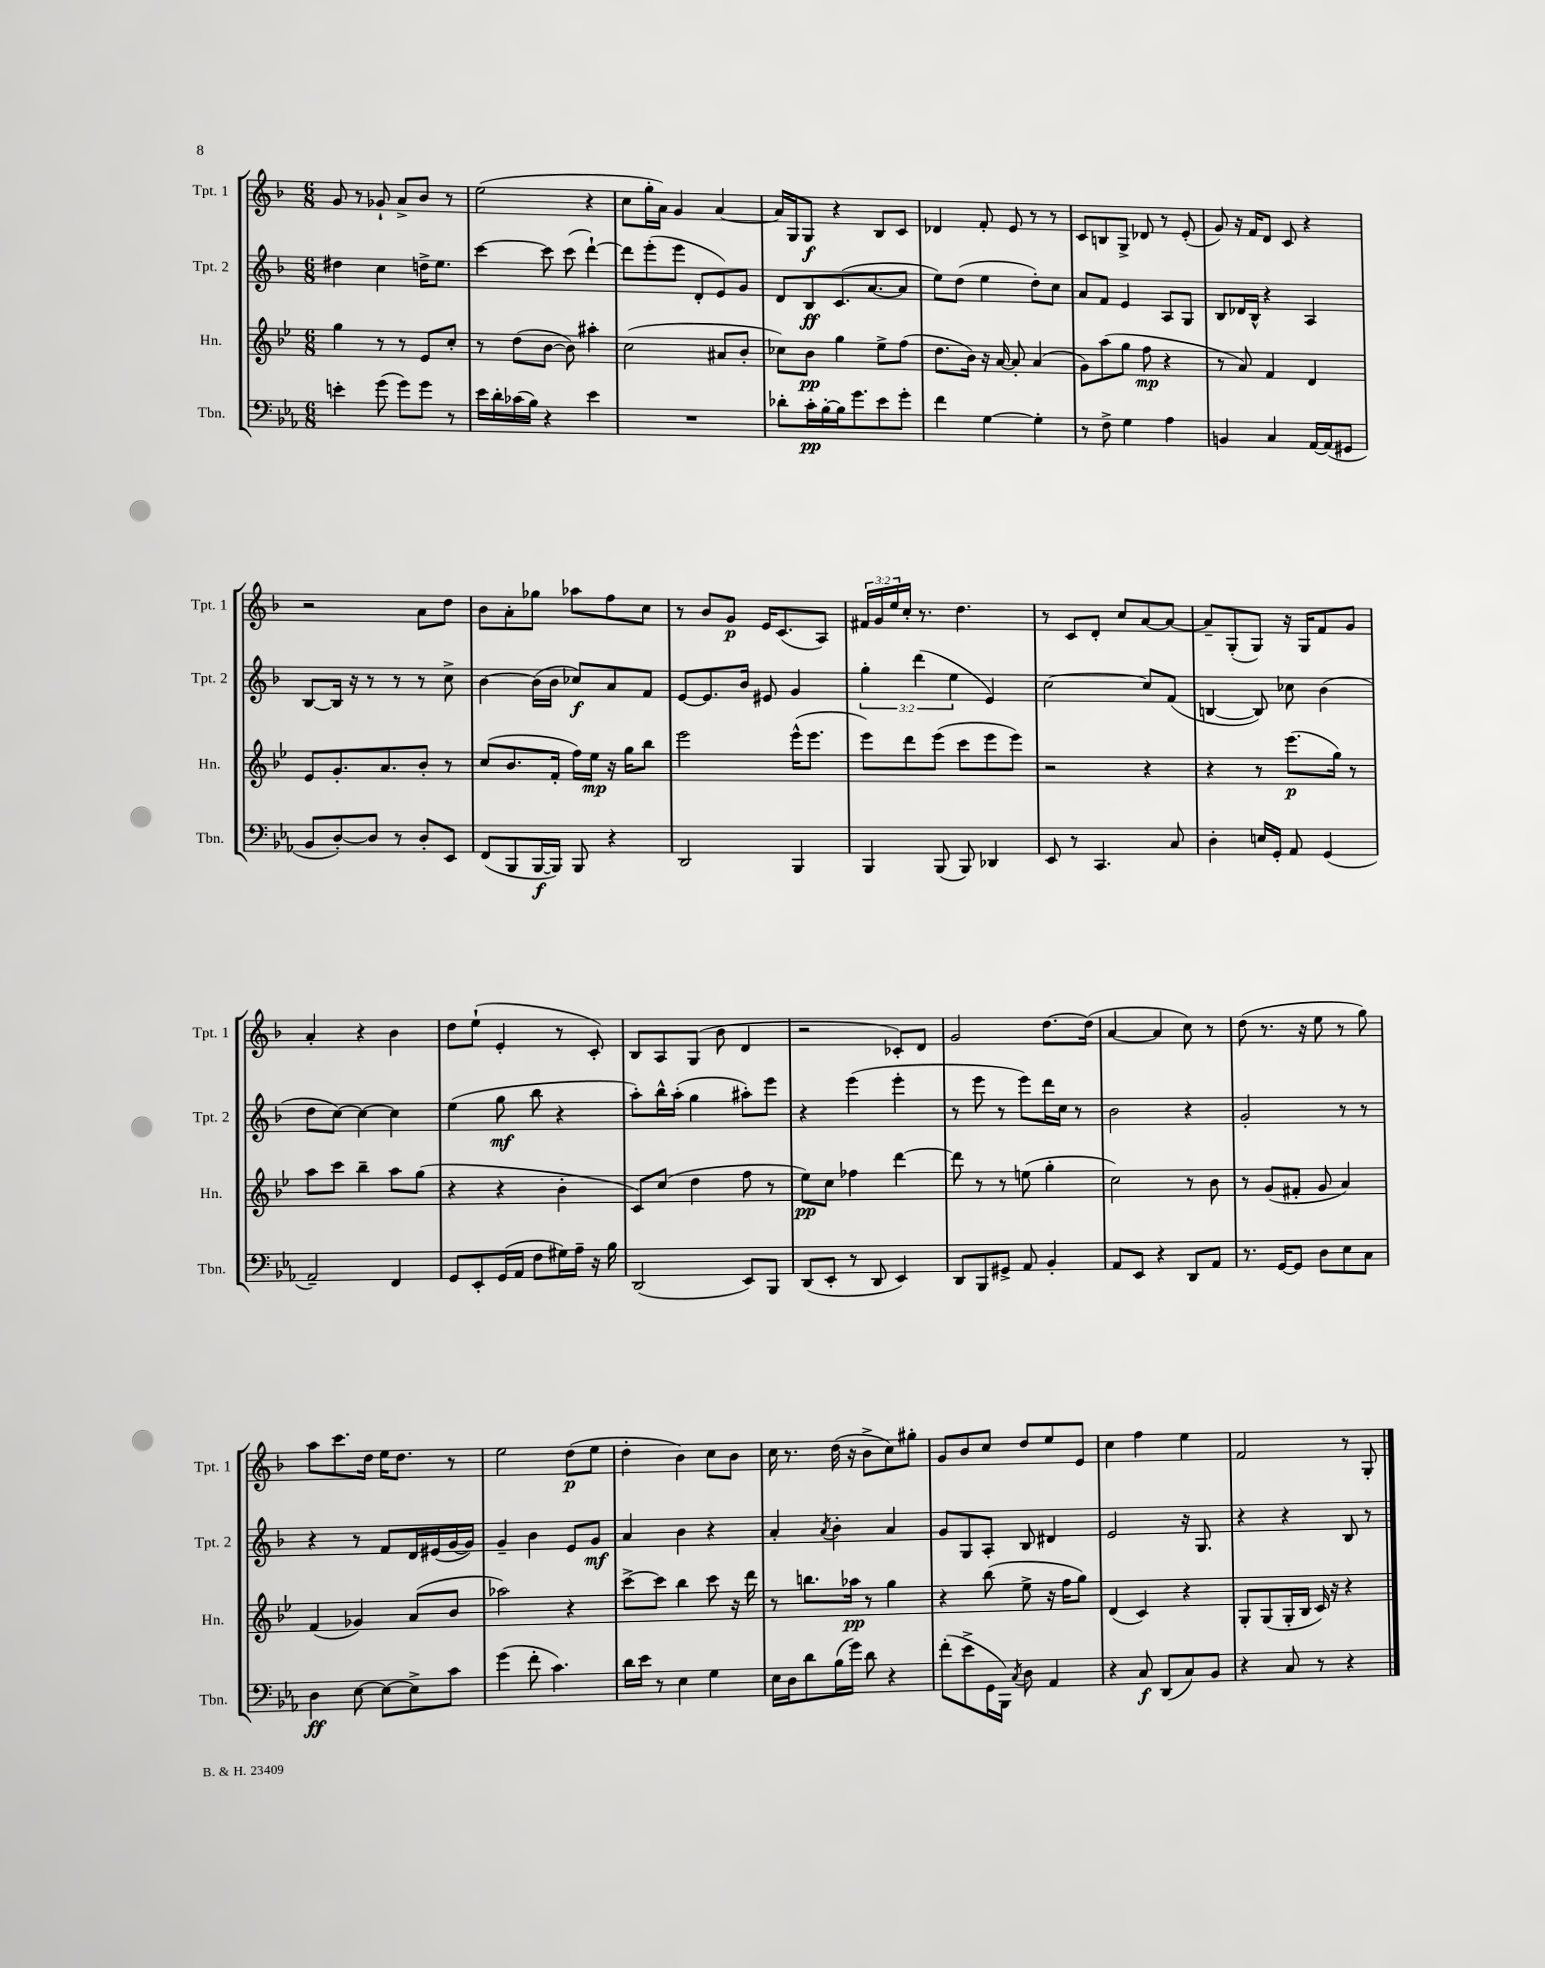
<<
\new StaffGroup <<
\new Staff = "s0" \with { instrumentName = "Tpt. 1" shortInstrumentName = "Tpt. 1" } {
    \clef treble \key f \major \numericTimeSignature \time 6/8 \override Staff.TupletNumber.text = #tuplet-number::calc-fraction-text
    g'8 r8 ges'8-! a'8-> bes'8 r8 |
    e''2( r4 |
    c''8 g''16-. a'16) g'4 a'4~ |
    a'16 g16 g8\f r4 bes8 c'8 |
    des'4 f'8-. e'8 r8 r8 |
    c'8 b8 g8-> des'8 r8 e'8-.( |
    g'8) r16 f'16 d'8 c'8 r4 |
    r2 a'8 d''8 |
    bes'8 a'8-. ges''8 aes''8 f''8 c''8 |
    r8 bes'8 g'8\p e'16 c'8.( a8) |
    \tuplet 3/2 { fis'16 g'16 e''16 } c''16-. r8. d''4. |
    r8 c'8 d'8-. c''8 a'8~ a'8~ |
    a'8-- g8-.( g8) r16 g16 f'8 g'8 |
    a'4-. r4 bes'4 |
    d''8 e''8-!( e'4-. r8 c'8-.) |
    bes8 a8 g8( bes'8 d'4 |
    r2 ces'8-.) d'8 |
    g'2 d''8.~ d''16( |
    a'4~ a'4 c''8) r8 |
    d''8( r8. r16 e''8 r8 g''8) |
    a''8 c'''8. d''16 e''16 d''8. r8 |
    e''2 d''8\p( e''8 |
    d''4-. bes'4) c''8 bes'8 |
    c''16 r8. d''16( r16 bes'8-> c''8) gis''8-. |
    g'8 bes'8 c''8 d''8 e''8 e'8 |
    c''4 f''4 e''4 |
    f'2 r8 g8-. \bar "|." |
}
\new Staff = "s1" \with { instrumentName = "Tpt. 2" shortInstrumentName = "Tpt. 2" } {
    \clef treble \key f \major \numericTimeSignature \time 6/8 \override Staff.TupletNumber.text = #tuplet-number::calc-fraction-text
    dis''4 c''4 d''16-> e''8. |
    c'''4~ c'''8 c'''8( d'''4~-!) |
    d'''8 e'''8-.( e'''8 d'8-. e'8) g'8 |
    d'8 bes8\ff c'8.( a'8.~ a'8 |
    e''8) d''8( e''4 d''8-.) c''8 |
    a'8 f'8 e'4 a8 g8 |
    bes8 des'16 bes16-^ r4 a4 |
    bes8~ bes16 r16 r8 r8 r8 c''8-> |
    bes'4~ bes'16( bes'16 ces''8\f) a'8 f'8 |
    e'8~ e'8. bes'16 eis'8 g'4 |
    \tuplet 3/2 { g''4-. d'''4( e''4 } e'4) |
    c''2~ c''8 f'8( |
    b4~ b8) ces''8 bes'4( |
    d''8 c''8~) c''4~ c''4 |
    e''4( g''8\mf bes''8 r4 |
    a''8-.) bes''16-^ a''16-.( g''4 ais''8-.) e'''8 |
    r4 e'''4( e'''4-. |
    r8 e'''8 r8 e'''8) d'''16 c''16 r8 |
    bes'2 r4 |
    g'2-. r8 r8 |
    r4 r8 f'8 d'16 eis'16( g'16~ g'16) |
    g'4-- bes'4 e'8 g'8\mf |
    a'4 bes'4 r4 |
    a'4-. \acciaccatura { a'8 } bes'4-. a'4 |
    g'8 g8 a8-. bes8 dis'4 |
    e'2 r16 g8. |
    r4 r4 bes8 r8 \bar "|." |
}
\new Staff = "s2" \with { instrumentName = "Hn." shortInstrumentName = "Hn." } {
    \clef treble \key bes \major \numericTimeSignature \time 6/8
    g''4 r8 r8 ees'8 c''8-. |
    r8 d''8( bes'8~ bes'8) ais''4-. |
    c''2( ais'8 bes'8-. |
    ces''8) bes'8\pp g''4 ees''8-> f''8( |
    d''8. bes'16) r16 a'16~ a'8-. a'4( |
    g'8) a''8( g''8 f''8\mp r4 |
    r8 a'8) f'4 d'4 |
    ees'8 g'8.-. a'8. bes'8-. r8 |
    c''8( bes'8. f'16-. f''16) ees''16\mp r16 g''16 bes''8 |
    ees'''2 ees'''16-^( ees'''8. |
    ees'''8) d'''8 ees'''8( c'''8 ees'''8 ees'''8) |
    r2 r4 |
    r4 r8 ees'''8.\p( g''16) r8 |
    a''8 c'''8 bes''4-- a''8 g''8( |
    r4 r4 bes'4-. |
    c'8) c''8( d''4 f''8 r8 |
    ees''8\pp) c''8 fes''4 d'''4~ |
    d'''8 r8 r8 e''8( g''4-. |
    c''2) r8 bes'8 |
    r8 g'8( fis'8-. g'8 a'4) |
    f'4( ges'4) a'8( bes'8 |
    aes''2) r4 |
    c'''8~-> c'''8 bes''4 c'''8 r16 d'''16 |
    r8 b''8. aes''16\pp r8 g''4 |
    r4 bes''8( ees''8-> r16 f''16 g''8) |
    d'4( c'4) r4 |
    g8-. g8( g16-. bes16 c'16) r16 r4 \bar "|." |
}
\new Staff = "s3" \with { instrumentName = "Tbn." shortInstrumentName = "Tbn." } {
    \clef bass \key ees \major \numericTimeSignature \time 6/8
    e'4-. g'8( g'8) g'8 r8 |
    ees'16 d'16-. ces'16( bes16) r4 ees'4 |
    R2. |
    des'8-. c'16-.\pp bes16~-. bes16 g'8. ees'8 g'8-. |
    f'4 g4~ g4-. |
    r8 f8-> g4 aes4 |
    b,4 c4 aes,16~ aes,16( gis,8 |
    bes,8 d8~-.) d8 r8 d8-. ees,8 |
    f,8( bes,,8 bes,,16~\f bes,,16) bes,,8 r4 |
    d,2 bes,,4 |
    bes,,4 bes,,8( bes,,8) des,4 |
    ees,8 r8 c,4. c8 |
    d4-. e16 g,16-. aes,8 g,4( |
    aes,2--) f,4 |
    g,8 ees,8-. g,16( aes,16 f8 gis16) aes16-- r16 bes16 |
    d,2( ees,8) bes,,8 |
    d,8( ees,8-. r8 d,8 ees,4) |
    d,8 bes,,8 gis,8-> aes,8 bes,4-. |
    aes,8 ees,8 r4 d,8 aes,8 |
    r8. g,16~ g,8 d8 ees8 c8 |
    d4\ff ees8~ ees8~ ees8-> c'8 |
    g'4( f'8-. c'4.) |
    d'16 ees'16 r8 ees4 g4 |
    ees16 d16 d'8 bes16( g'16) d'8 r4 |
    f'8-.( ees'8-> g,16 bes,,16) \acciaccatura { c8 } d8 aes,4 |
    r4 c8\f d,8( c8) bes,8 |
    r4 c8 r8 r4 \bar "|." |
}
>>
>>
\layout { \context { \Score \remove "Bar_number_engraver" } }
